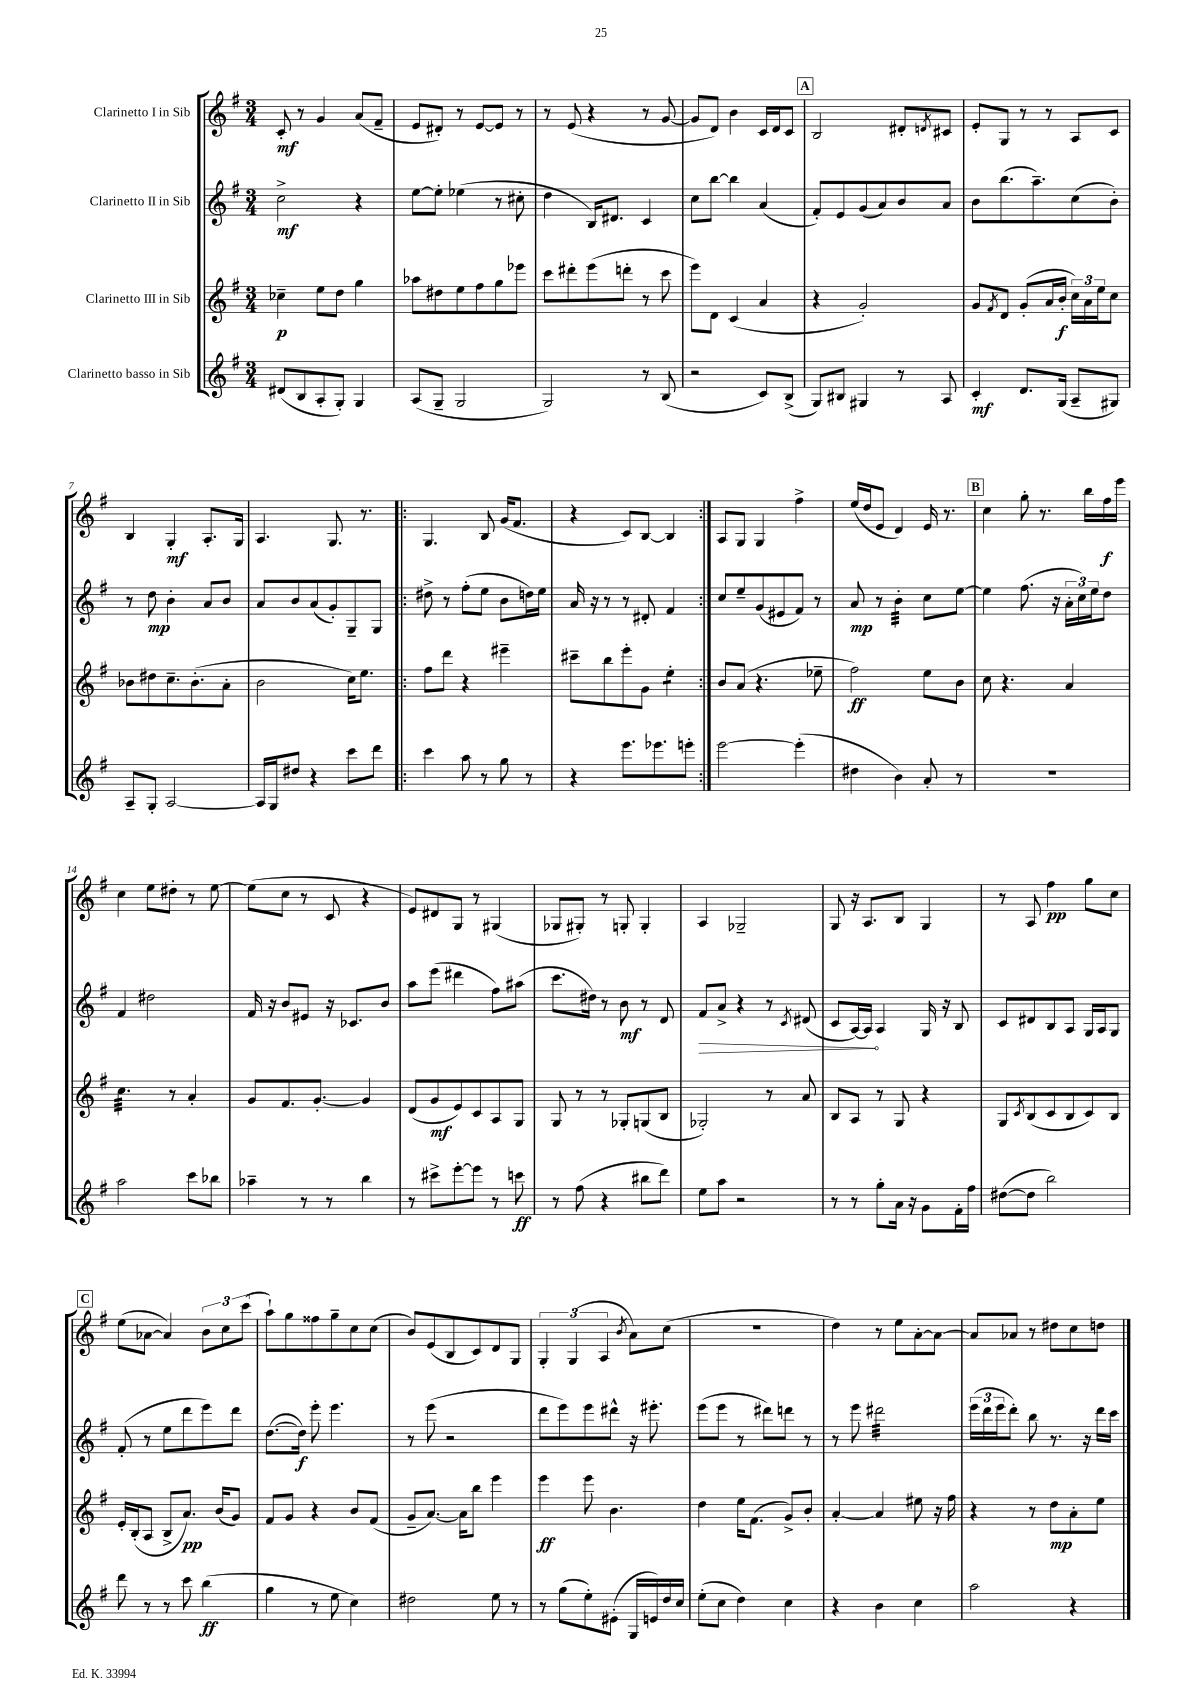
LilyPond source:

<<
\new StaffGroup <<
\new Staff = "s0" \with { instrumentName = "Clarinetto I in Sib" } {
    \clef treble \key g \major \numericTimeSignature \time 3/4
    c'8-.\mf r8 g'4 a'8( fis'8-- |
    e'8 dis'8-.) r8 e'8~ e'8 r8 |
    r8 e'8( r4 r8 g'8~ |
    g'8 d'8) b'4 c'16 d'16 c'8 |
    \mark \markup { \box "A" } b2 dis'8-. \acciaccatura { d'8 } cis'8 |
    e'8-. g8 r8 r8 a8 c'8 |
    b4 g4-.\mf a8.-. g16 |
    a4. g8. r8. |
    \repeat volta 2 { g4. b8 g'16( fis'8. |
    r4 c'8) b8~ b4 | }
    a8 g8 g4 fis''4-> |
    e''16( d''16 e'8 d'4) e'16 r8. |
    \mark \markup { \box "B" } c''4 g''8-. r8. b''16 fis''16\f e'''16 |
    c''4 e''8 dis''8-. r8 e''8~ |
    e''8( c''8 r8 c'8 r4 |
    e'8) dis'8 g8 r8 gis4( |
    ges8 gis8-.) r8 g8-. g4-. |
    a4 ges2-- |
    g8 r16 a8. b8 g4 |
    r8 a8 fis''4\pp g''8 c''8 |
    \mark \markup { \box "C" } e''8( aes'8~ aes'4) \tuplet 3/2 { b'8 c''8 c'''8( } |
    a''8-!) g''8 fisis''8 g''8-- c''8 c''8( |
    b'8) e'8( b8 c'8) d'8 g8 |
    \tuplet 3/2 { g4-. g4( a4 } \acciaccatura { b'8 } a'8) c''8( |
    R2. |
    d''4) r8 e''8 a'8~-. a'8~ |
    a'8 aes'8 r8 dis''8 c''8 d''8 \bar "|." |
}
\new Staff = "s1" \with { instrumentName = "Clarinetto II in Sib" } {
    \clef treble \key g \major \numericTimeSignature \time 3/4
    c''2->\mf r4 |
    e''8~ e''8-. ees''4( r8 cis''8-. |
    d''4 b16) dis'8. c'4 |
    c''8 b''8~ b''4 a'4( |
    \mark \markup { \box "A" } fis'8-.) e'8 g'8( a'8) b'8 a'8 |
    b'8 b''8.( a''8.--) c''8( b'8-.) |
    r8 d''8\mp b'4-. a'8 b'8 |
    a'8 b'8 a'8( g'8-.) g8-- g8 |
    \repeat volta 2 { dis''8-> r8 fis''8-.( e''8 b'8 d''16) e''16 |
    a'16 r16 r8 r8 dis'8-. fis'4 | }
    c''8 e''8-- g'8( eis'8 fis'8) r8 |
    a'8\mp r8 b'4:32-. c''8 e''8~ |
    \mark \markup { \box "B" } e''4 fis''8.( r16 \tuplet 3/2 { a'16-. c''16) e''16 } d''8 |
    fis'4 dis''2 |
    fis'16 r16 b'8 eis'8 r16 ces'8. b'8 |
    a''8 e'''8( dis'''4 fis''8) ais''8( |
    c'''8. dis''16) r8 b'8\mf r8 d'8 |
    \once \override Hairpin.circled-tip = ##t fis'8\> a'8-> r4 r8 \acciaccatura { c'8 } dis'8( |
    c'8 a16~) a16\! a4 g16 r16 b8 |
    c'8 dis'8 b8 a8 g16 a16 g8 |
    \mark \markup { \box "C" } fis'8-.( r8 e''8 d'''8 e'''8) d'''8 |
    d''8.~( d''16\f) e'''8-. e'''4. |
    r8 e'''8( r2 |
    d'''8 e'''8) e'''8 dis'''8-^ r16 eis'''8.-. |
    e'''8( e'''8 r8 dis'''8) d'''8 r8 |
    r8 e'''8 dis'''2:32 |
    \tuplet 3/2 { e'''16( d'''16 e'''16 } d'''8-.) b''8 r8. r16 d'''16 c'''16 \bar "|." |
}
\new Staff = "s2" \with { instrumentName = "Clarinetto III in Sib" } {
    \clef treble \key g \major \numericTimeSignature \time 3/4
    ces''4--\p e''8 d''8 g''4 |
    aes''8 dis''8 e''8 fis''8 g''8 ees'''8 |
    c'''8 dis'''8-. e'''8( d'''8-. r8 c'''8 |
    e'''8) d'8 c'4( a'4 |
    \mark \markup { \box "A" } r4 g'2-.) |
    g'8 \acciaccatura { fis'8 } d'8 g'8-.( a'16 b'16-.\f \tuplet 3/2 { c''16) a'16 e''16 } c''8 |
    bes'8 dis''8 c''8.-- bes'8.-.( a'8-. |
    b'2 c''16) e''8. |
    \repeat volta 2 { fis''8 d'''8 r4 eis'''4-- |
    cis'''8-- b''8 e'''8-. g'8 e''4:8-. | }
    b'8 a'8( r4. ees''8-- |
    fis''2\ff) e''8 b'8 |
    \mark \markup { \box "B" } c''8 r4. a'4 |
    c''4.:32 r8 a'4-. |
    g'8 fis'8. g'8.~-. g'4 |
    d'8( g'8\mf e'8) c'8 a8 g8 |
    g8 r8 r8 ges8-. g8( b8 |
    ges2-.) r8 a'8 |
    b8 a8 r8 g8 r4 |
    g8 \acciaccatura { c'8 } b8( c'8 b8 c'8) b8 |
    \mark \markup { \box "C" } e'16-. b16-.( a8 b8-> a'8.\pp) b'16( g'8) |
    fis'8 g'8 r4 b'8 fis'8( |
    g'8-- a'8.~) a'16 b''8 e'''4 |
    e'''4\ff e'''8 b'4. |
    d''4 e''16 fis'8.( g'8->) b'8-. |
    a'4~-. a'4 eis''8 r16 fis''16 |
    r4 r8 d''8\mp a'8-. e''8 \bar "|." |
}
\new Staff = "s3" \with { instrumentName = "Clarinetto basso in Sib" } {
    \clef treble \key g \major \numericTimeSignature \time 3/4
    dis'8( b8 a8-. g8-.) g4 |
    a8( g8-- g2 |
    g2) r8 b8( |
    r2 c'8) b8->( |
    \mark \markup { \box "A" } g8) bis8 gis4 r8 a8 |
    c'4-.\mf d'8. g16( a8-- gis8) |
    a8-- g8-. a2~ |
    a16 g16 dis''8 r4 c'''8 d'''8 |
    \repeat volta 2 { c'''4 a''8 r8 g''8 r8 |
    r4 e'''8. ees'''8. e'''8-. | }
    e'''2~ e'''4-.( |
    dis''4 b'4) a'8-. r8 |
    \mark \markup { \box "B" } R2. |
    a''2 c'''8 bes''8 |
    aes''4-- r8 r8 b''4 |
    r8 cis'''8-> e'''8~-. e'''8 r8 c'''8\ff |
    r8 fis''8( r4 bis''8 d'''8) |
    e''8 a''8 r2 |
    r8 r8 g''8-. a'16 r16 g'8 fis'16-. fis''16 |
    dis''8~( dis''8 b''2) |
    \mark \markup { \box "C" } d'''8 r8 r8 c'''8 b''4\ff( |
    g''4 r8 e''8 c''4) |
    dis''2 e''8 r8 |
    r8 g''8( e''8-.) eis'8-.( g16 e'16) d''16 c''16 |
    e''8-.( c''8 d''4) c''4 |
    r4 b'4 c''4 |
    a''2 r4 \bar "|." |
}
>>
>>
